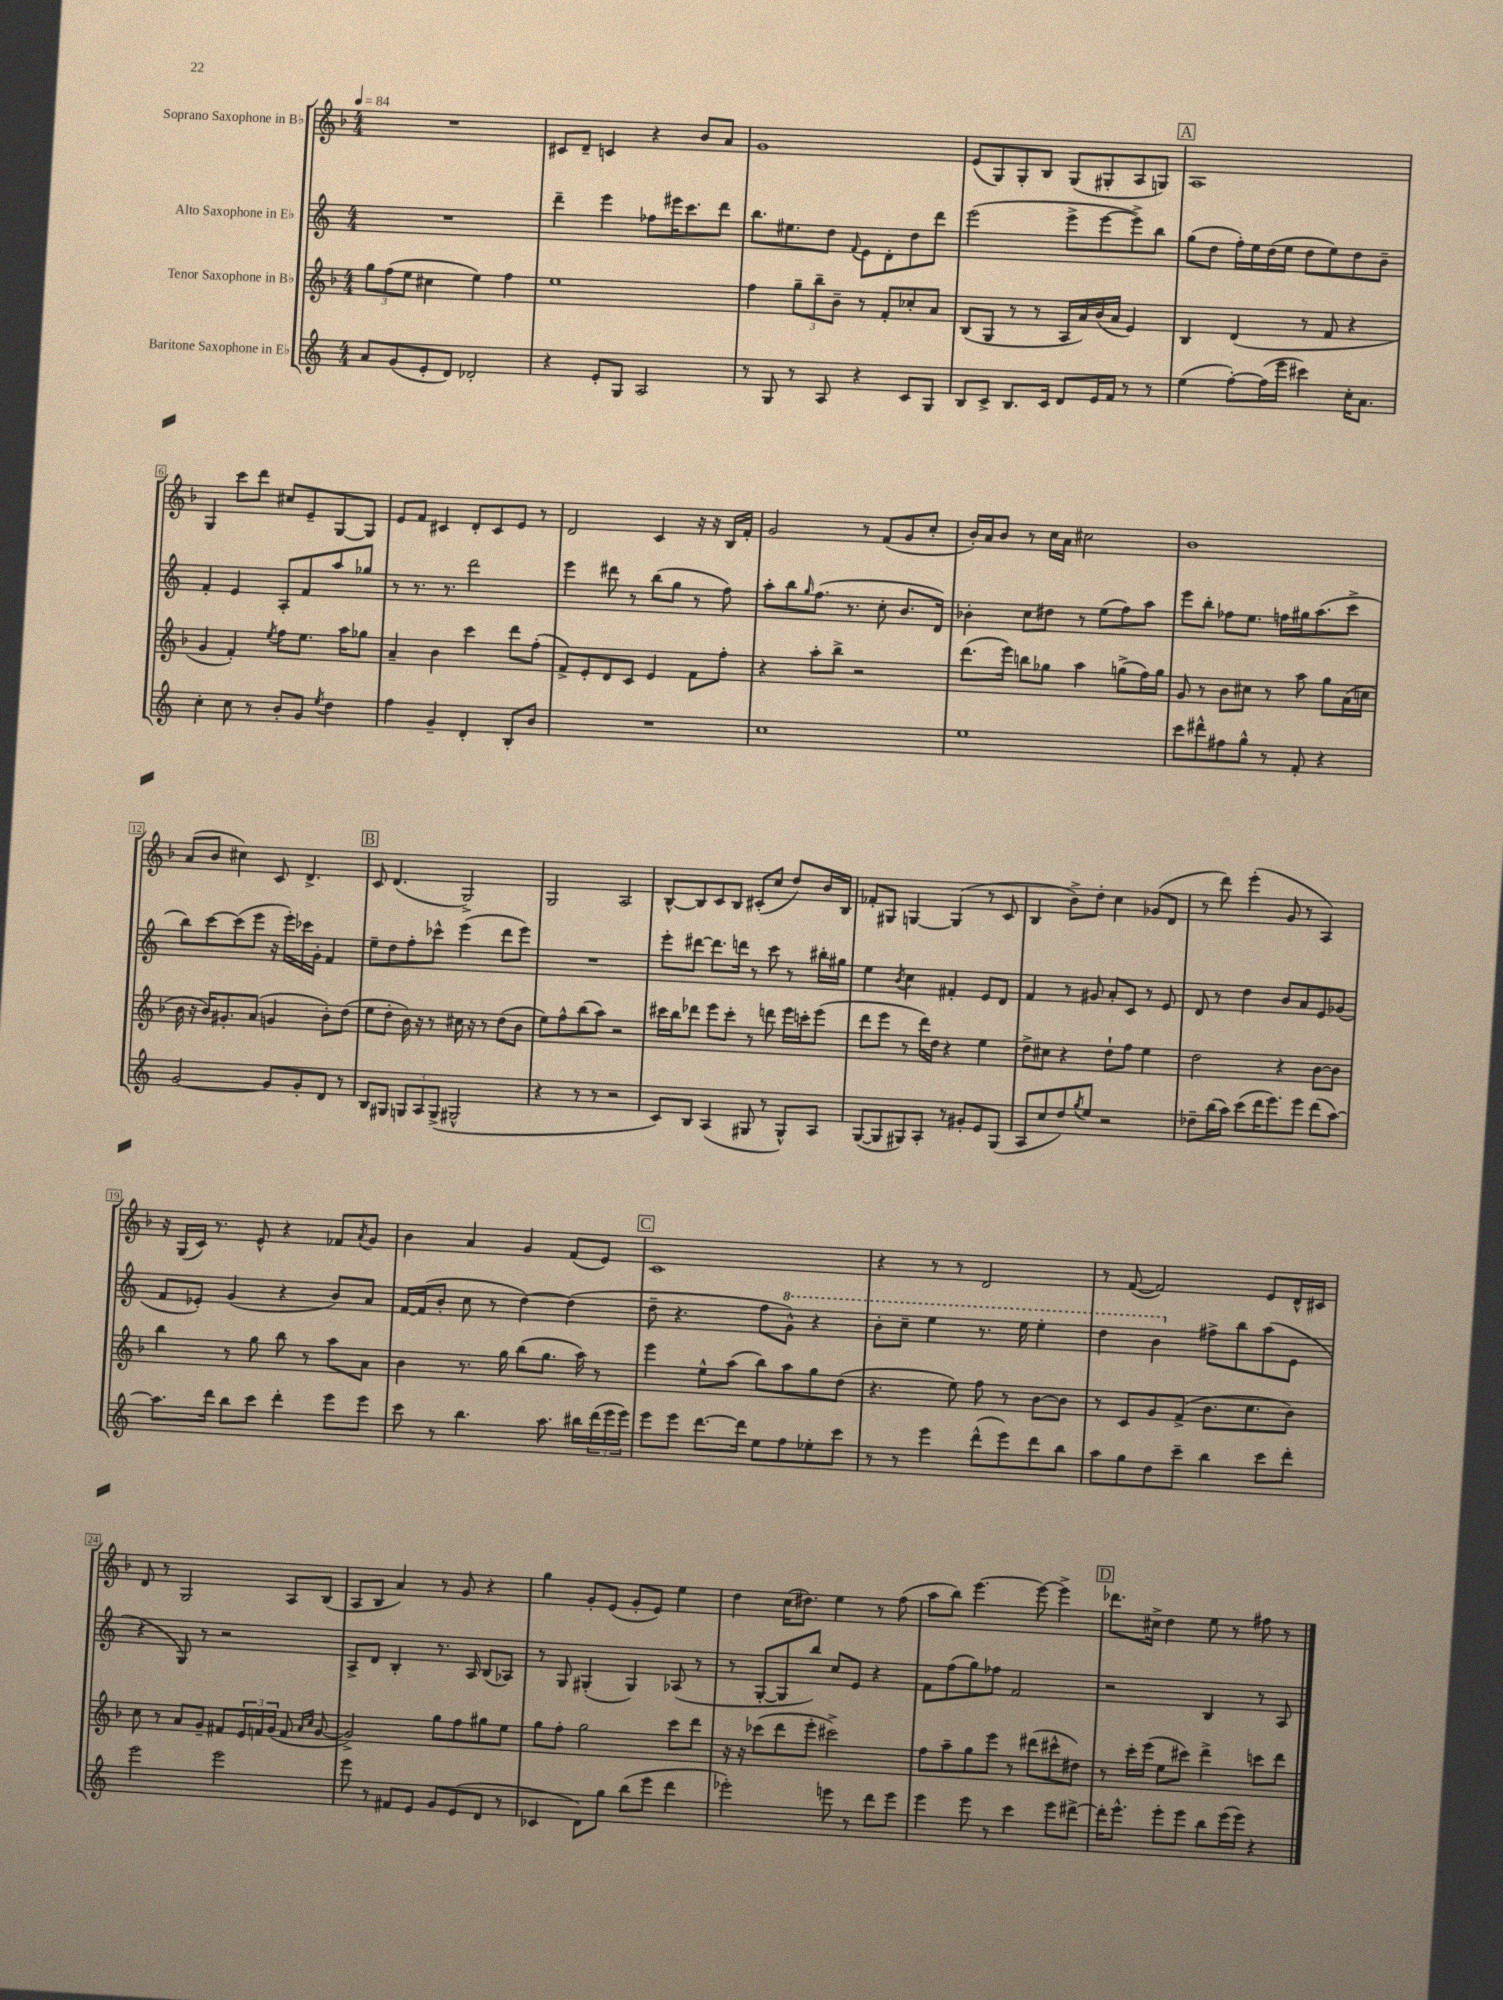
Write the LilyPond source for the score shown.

<<
\new StaffGroup <<
\new Staff = "s0" \with { instrumentName = "Soprano Saxophone in Bb" } {
    \clef treble \key f \major \numericTimeSignature \time 4/4 \tempo 4 = 84
    R1 |
    cis'8 d'8-- c'4 r4 bes'8 a'8 |
    g'1 |
    e'8( g8) g8-. bes8 g8( gis8-. a8 g8) |
    \mark \markup { \box "A" } a1 |
    g4 c'''8 d'''8 cis''8 e'8-- g8~ g8 |
    e'8 f'8 cis'4 d'8-. cis'8 e'8 r8 |
    d'2 c'4 r16 r16 bes16 f'16-. |
    g'2 r8 f'8( g'8 c''8-. |
    bes'16-.) a'16 bes'8 r8 c''16 a'16 cis''2 |
    bes'1 |
    a'8( bes'8 cis''4) c'8 d'4.-> |
    \mark \markup { \box "B" } c'8 d'4.( g2->) |
    g2 a2 |
    bes8~-^ bes8 c'8 bes8 cis'8-.( c''8 d''8) bes'16 bes16 |
    fes'8-. gis8 g4~ g4( r8 c'8 |
    bes4 bes'8->) d''8-. c''4 ges'8( d'8 |
    r8 d'''8) e'''4-.( g'8 r8 a4) |
    r16 g16( c'16) r8. e'8-^ r4 fes'8 \acciaccatura { a'8 } g'8 |
    bes'4 a'4 g'4 f'8( e'8) |
    \mark \markup { \box "C" } c'1 |
    r4 r8 r8 d'2 |
    r8 f'8~( f'2) e'8 d'16-^ cis'16 |
    d'8 r8 g2 a8 bes8( |
    a8 bes8 a'4) r8 g'8 r4 |
    g''4 g'8-. e'8( g'8-. e'8) e''4 |
    d''4 c''16( dis''8.) e''4 r8 f''8( |
    a''8 bes''8) e'''4.~ e'''8~ e'''4-> |
    \mark \markup { \box "D" } des'''8. cis''16-> d''4 e''8 r8 fis''8 r8 \bar "|." |
}
\new Staff = "s1" \with { instrumentName = "Alto Saxophone in Eb" } {
    \clef treble \key c \major \numericTimeSignature \time 4/4
    R1 |
    d'''4-- e'''4 fes''8 eis'''16 c'''8. d'''8 |
    b''8. eis''8. d''8 \appoggiatura { f'8 } e'8 d'8-. d''8 d'''8 |
    e'''2( e'''8-> e'''8~ e'''8->) b''8 |
    \mark \markup { \box "A" } g''8( d''8 f''16-.) e''16 d''16( e''16 d''8 e''8) d''8 b'8-- |
    f'4-. e'4 a8-. f'8 a''8 ges''8 |
    r8 r8. r8. d'''2 |
    e'''4 dis'''8 r8 b''8( g''8 r8 f''8) |
    a''8-. b''8 \grace { g''16 } f''8.( r8. c''8-. b'8. d'16) |
    bes'4-. c''8 dis''8 r8 e''8( f''8) a''8 |
    e'''8 b''8-. fes''8 e''8. f''16 gis''16 a''8.( c'''8-> |
    b''8) c'''8~ c'''8( e'''8 r16 e'''16-.) ces'''16 g'16-. f'4 |
    \mark \markup { \box "B" } e''8-- d''8 f''8-. ces'''8-^ e'''4( d'''8 e'''8) |
    R1 |
    e'''8-. dis'''8~ dis'''8. d'''16 r8 c'''8 r8 bis''16-. gis''16 |
    e''4 \acciaccatura { b'8 } c''4 fis'4-. e'8 d'8 |
    f'4 r8 gis'8 a'8-. c'8 r8 e'8 |
    d'8 r8 d''4 b'8 a'8 e'8 ges'8( |
    f'8 ees'8-.) g'4( r4 b'8) a'8 |
    f'16~ f'16( b'8-. c''8 r8 d''4~) d''4( |
    \mark \markup { \box "C" } d''8-- r4. f''8 \ottava #1 g''8-^) r4 |
    b''8-. c'''8-- e'''4 r8. e'''16 e'''4-. |
    d'''4 b''4 \ottava #0 fis''8-> b''8 a''8( e'8 |
    r4 g8) r8 r2 |
    a8-> d'8 b4-. r8. a16 b8( aes8) |
    r8 g8 gis4-.( gis4) aes8( r8 |
    r8 g8~-. g8 b''8) c''8 e'8 r4 |
    f'8 f''8( g''8) fes''8 f'2 |
    \mark \markup { \box "D" } r2 b4 r8 a8 \bar "|." |
}
\new Staff = "s2" \with { instrumentName = "Tenor Saxophone in Bb" } {
    \clef treble \key f \major \numericTimeSignature \time 4/4
    \tuplet 3/2 { g''8 f''8( e''8 } cis''4 e''4) f''4 |
    e''1 |
    f''4 \tuplet 3/2 { g''8-- bes''8-- bes'8-- } r8 f'8-. ces''8-. a'8 |
    bes8( g8 r8 r8 a16 a'16) bes'16( a'16 e'4) |
    \mark \markup { \box "A" } bes4 d'4( r8 f'8 r4 |
    g'4 f'4-.) \acciaccatura { e''8 } f''8 e''8. a''16 ges''8 |
    a'4-- bes'4 c'''4 d'''8 f''8-.( |
    f'8->) e'8-. d'8 c'8 e'4 f'8 f''8-. |
    r4 a''8-. bes''8-> r2 |
    d'''8.( e'''16) b''8 ges''8 a''4 g''8->( f''16) g''16 |
    g'8 r8 bes'8 cis''8 r8 a''8 g''8 a'16( c''16 |
    bes'16 r16 bes'16) gis'8.-. a'8( g'4 bes'8-.) d''8( |
    \mark \markup { \box "B" } e''8 d''8-. bes'16) r16 r8 cis''16 r16 r8 d''8( bes'8 |
    e''8) f''8-^ bes''8( a''8) r2 |
    cis'''16 bes''16 des'''8 e'''8 cis'''8-. r8 d'''8 e'''16 c'''16-. e'''8( |
    d'''8 e'''8 r8 d'''16) d''16 r4 e''4 |
    d''8-> cis''8 r4 d''8-! f''8 e''4 |
    d''2 r4 bes'8~ bes'8 |
    bes''4 r8 g''8 bes''8 r8 a''8 a'8 |
    bes'4 r8. g''16 bes''8( g''8. a''16) r8 |
    \mark \markup { \box "C" } e'''4 e''8-^ a''8( bes''8) a''8 g''8 d''8( |
    r4. e''8) f''8 r8 bes'8~ bes'8 |
    r8 c'8 g'8 f'8->( bes'8. c''8. bes'8) |
    c''8 r8 a'8 g'8-- fis'8 \tuplet 3/2 { e'16 f'16 g'16( } f'8 \grace { a'16 c''16 } g'8~ |
    g'2->) g''8 f''8 gis''8 e''8 |
    g''8 f''8-. g''2 c'''8 d'''8 |
    r16 r16 ces'''8( d'''8 e'''8-. cis'''2->) |
    f''8 a''8-- g''8 e'''8 r8 dis'''8( cis'''8-^ dis''8) |
    \mark \markup { \box "D" } r8 c'''16-. e'''16( e''8 cis'''8) d'''4-> c'''8 d'''8 \bar "|." |
}
\new Staff = "s3" \with { instrumentName = "Baritone Saxophone in Eb" } {
    \clef treble \key c \major \numericTimeSignature \time 4/4
    a'8 g'8( e'8-. d'8) des'2-. |
    r4 e'8-. g8 a2 |
    r8 g8 r8 a8 r4 c'8 g8 |
    b8 c'8-> b8. c'16 d'8 e'16 f'16 r8 r8 |
    \mark \markup { \box "A" } e''4( f''8~-.) f''16( e'''16 cis'''4) c''16-. a'8. |
    c''4-. c''8 r8 b'8-. g'8 \acciaccatura { e''8 } d''4 |
    f''4 g'4-- d'4-. b8-. b'8 |
    R1 |
    c''1 |
    e''1 |
    c'''8 dis'''8-^ fis''8 g''8-^ r8 f'8-. r4 |
    g'2~ g'8 g'8-. d'8 r8 |
    \mark \markup { \box "B" } b8 gis8 \tuplet 3/2 { g8 a8 g8->( } gis2-^ |
    r4 r8 r8 r2 |
    c'8) b8 a4( gis8 r8 gis8-^) a8 |
    g8~( g8 gis8) a8-. r8 gis'8-. e'8 gis8( |
    a8 c''8 d''8) \acciaccatura { g''8 } e''8 r2 |
    des''8-- b''16( a''16) c'''8( d'''16 e'''8.) e'''8 d'''8( a''8~) |
    a''8. d'''16 b''8 c'''8 d'''4-. e'''8 e'''8 |
    c'''8 r8 b''4. a''8. bis''16 \tuplet 3/2 { d'''16( e'''16 e'''16) } |
    \mark \markup { \box "C" } e'''8 e'''8 d'''8.~ d'''16 e''8 f''8 ees''8-. c'''8 |
    r8 r8 e'''4 d'''8-^( e'''8) d'''8 b''8 |
    a''8 g''8 d''8 c'''8-- b''4 c'''8 d'''8-. |
    e'''2 e'''2 |
    e'''8 r8 fis'8 e'8 g'8 e'8( d'8 r8 |
    ces'4 d'8) g''8 b''8( e'''8 d'''4 |
    ees'''2-.) e'''8 r8 d'''8 e'''8 |
    e'''4 e'''8 r8 c'''4 e'''8 dis'''8~-> |
    \mark \markup { \box "D" } dis'''16-. e'''8.-^ e'''8-. e'''8 b''8 e'''16( e'''16) r4 \bar "|." |
}
>>
>>
\layout { \context { \Score \override BarNumber.stencil = #(make-stencil-boxer 0.1 0.3 ly:text-interface::print) } }
